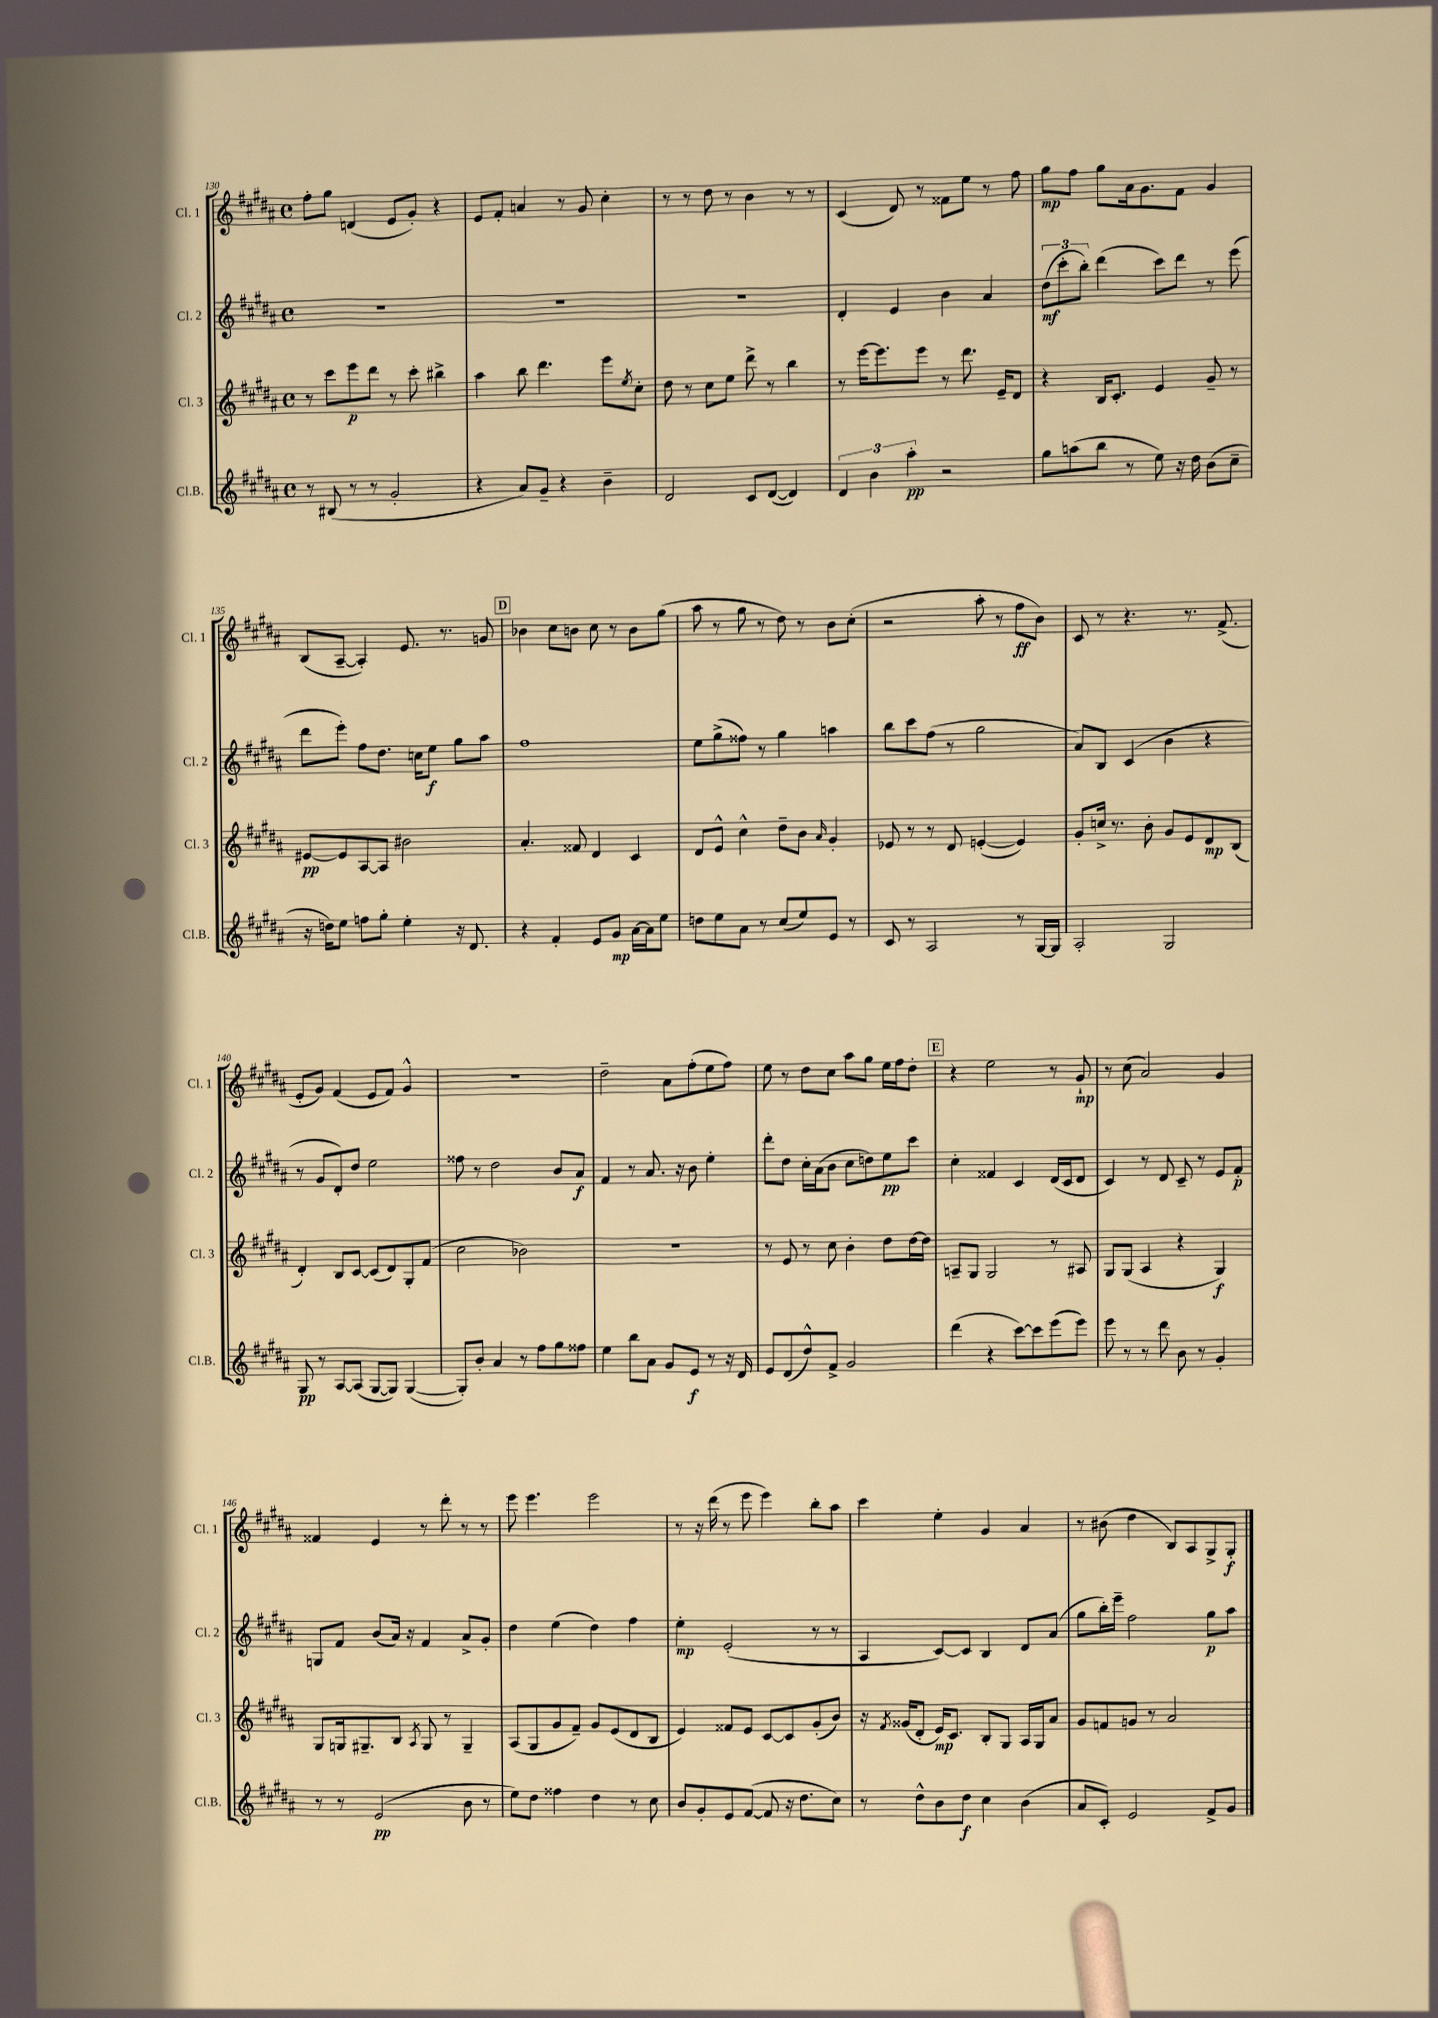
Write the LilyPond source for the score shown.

<<
\new StaffGroup <<
\new Staff = "s0" \with { instrumentName = "Cl. 1" shortInstrumentName = "Cl. 1" } {
    \clef treble \key b \major \defaultTimeSignature \time 4/4
    fis''8-. gis''8 d'4( e'8 gis'8-.) r4 |
    e'8 fis'8-. a'4 r8 gis'8 cis''4-. |
    r8 r8 dis''8 r8 b'4 r8 r8 |
    cis'4( dis'8) r8 fisis'8 e''8 r8 fis''8 |
    gis''8\mp fis''8 gis''8 ais'16 gis'8. fis'8 gis'4 |
    b8( ais8~-- ais4-.) e'8. r8. g'8 |
    \mark \markup { \box "D" } bes'4 cis''8 b'8 cis''8 r8 b'8 gis''8( |
    ais''8 r8 gis''8 r8 dis''8) r8 b'8 cis''8-.( |
    r2 ais''8-. r8 fis''8\ff b'8) |
    cis'8 r8 r4. r8. fis'8.->( |
    e'8-. gis'8) fis'4( e'8 fis'8) gis'4-^ |
    R1 |
    dis''2-- ais'8 fis''8-.( e''8 fis''8) |
    e''8 r8 dis''8 cis''8 ais''8 gis''8 e''16 fis''16 dis''8-. |
    \mark \markup { \box "E" } r4 e''2 r8 gis'8-!\mp |
    r8 cis''8( ais'2) gis'4 |
    fisis'4 e'4 r8 dis'''8-. r8 r8 |
    e'''8 e'''4. e'''2 |
    r8 r16 dis'''16( r8 e'''8 e'''4) b''8-. ais''8 |
    cis'''4 e''4-. gis'4 ais'4 |
    r8 bis'8( dis''4 b8) ais8 gis8-> gis8-.\f \bar "|." |
}
\new Staff = "s1" \with { instrumentName = "Cl. 2" shortInstrumentName = "Cl. 2" } {
    \clef treble \key b \major \defaultTimeSignature \time 4/4
    R1 |
    R1 |
    R1 |
    dis'4-. e'4 b'4 ais'4 |
    \tuplet 3/2 { dis''8\mf( cis'''8-. b''8-.) } dis'''4( cis'''8) dis'''8 r8 e'''8( |
    dis'''8 e'''8-.) fis''8 dis''8. c''16 e''8\f gis''8 ais''8 |
    \mark \markup { \box "D" } fis''1 |
    e''8 gis''8->( fisis''8) r8 gis''4 a''4 |
    b''8 cis'''8 fis''8( r8 gis''2 |
    ais'8) b8 cis'4( b'4 r4 |
    r8 gis'8 dis'8-.) dis''8 e''2 |
    fisis''8 r8 dis''2 b'8 ais'8\f |
    fis'4 r8 ais'8. r16 b'8 e''4-. |
    dis'''8-. dis''8 cis''16-. ais'16( b'8 cis''8 d''8) e''8\pp cis'''8 |
    \mark \markup { \box "E" } cis''4-. fisis'4 cis'4 dis'16( cis'16 dis'8 |
    cis'4) r8 dis'8 cis'8-- r8 e'8 fis'8-.\p |
    g8 fis'8 b'8( ais'16) r16 fis'4 ais'8-> gis'8-. |
    dis''4 e''4( dis''4) fis''4 |
    e''4-.\mp e'2-.( r8 r8 |
    ais4 cis'8~) cis'8 b4 dis'8 ais'8( |
    gis''8 b''16-.) e'''16-- fis''2 gis''8\p ais''8 \bar "|." |
}
\new Staff = "s2" \with { instrumentName = "Cl. 3" shortInstrumentName = "Cl. 3" } {
    \clef treble \key b \major \defaultTimeSignature \time 4/4
    r8 cis'''8 e'''8\p dis'''8 r8 cis'''8-. bis''4-> |
    ais''4 b''8 dis'''4. e'''8 \acciaccatura { e''8 } cis''8-. |
    dis''8 r8 cis''8 e''8 dis'''8-> r8 b''4 |
    r8 e'''16~ e'''8. e'''8 r8 dis'''8. e'16-- dis'8 |
    r4 b16 cis'8.-. e'4 gis'8-- r8 |
    eis'8~\pp eis'8 ais8~ ais8 bis'2 |
    \mark \markup { \box "D" } ais'4.-. fisis'8 dis'4 cis'4 |
    dis'8 e'8-^ cis''4-^ dis''8-- b'8 \grace { ais'16 } gis'4-. |
    ees'8 r8 r8 dis'8 e'4~-.( e'4) |
    gis'8-. c''16-> r8. b'8-. gis'8 e'8 dis'8\mp b8( |
    dis'4-.) b8 cis'8~ cis'8( dis'8) gis8-. fis'8( |
    cis''2 bes'2) |
    r1 |
    r8 e'8 r8 cis''8 b'4-. dis''8 dis''16~ dis''16 |
    \mark \markup { \box "E" } a8-- gis8 gis2 r8 ais8 |
    gis8 gis8( ais4 r4 gis4\f) |
    gis8 g16 gis8.-- b8 \acciaccatura { ais8 } gis8 r8 gis4-- |
    ais8( gis8 gis'8 fis'8--) gis'8 e'8( dis'8 b8 |
    e'4) fisis'8 e'8 cis'8~ cis'8 gis'8-.( b'8) |
    r16 \acciaccatura { fis'8 } gisis'16( dis'8-. e'16\mp) cis'8. b8-. gis8 ais16 gis16 ais'8 |
    gis'8 f'8 g'8 r8 ais'2 \bar "|." |
}
\new Staff = "s3" \with { instrumentName = "Cl.B." shortInstrumentName = "Cl.B." } {
    \clef treble \key b \major \defaultTimeSignature \time 4/4
    r8 bis8( r8 r8 gis'2-. |
    r4 ais'8) gis'8-- r4 b'4-- |
    dis'2 cis'8 dis'8~( dis'4) |
    \tuplet 3/2 { dis'4 b'4 ais''4-.\pp } r2 |
    gis''8 a''8( b''8 r8 e''8) r16 dis''16 b'8( cis''8-- |
    r16 d''16) e''8 f''8 gis''8-. e''4-. r16 dis'8. |
    \mark \markup { \box "D" } r4 fis'4-. e'8 gis'8\mp ais'16~ ais'16 e''8 |
    d''8 e''8 ais'8 r8 cis''8( e''8) e'8 r8 |
    cis'8 r8 ais2 r8 gis16~ gis16 |
    ais2-. gis2 |
    gis8\pp r8 ais8~ ais8( gis8~ gis8) gis4~( |
    gis8-.) b'8-. ais'4 r8 fis''8 gis''8 fisis''8 |
    e''4 b''8 ais'8 gis'8 e'8\f r8 r16 dis'16 |
    e'8 dis'8( dis''8-^) fis'8-> gis'2 |
    \mark \markup { \box "E" } dis'''4( r4 cis'''8~) cis'''8 e'''8( e'''8) |
    e'''8 r8 r8 dis'''8 b'8 r8 gis'4-. |
    r8 r8 e'2\pp( b'8 r8 |
    e''8) dis''8 fisis''4 dis''4 r8 cis''8 |
    b'8 gis'8-. e'8 fis'8~( fis'8 r16 dis''8. cis''8) |
    r8 dis''8-^ b'8 dis''8\f cis''4 b'4( |
    ais'8 cis'8-.) e'2 fis'8-> gis'8 \bar "|." |
}
>>
>>
\layout { \context { \Score currentBarNumber = #130 } }
